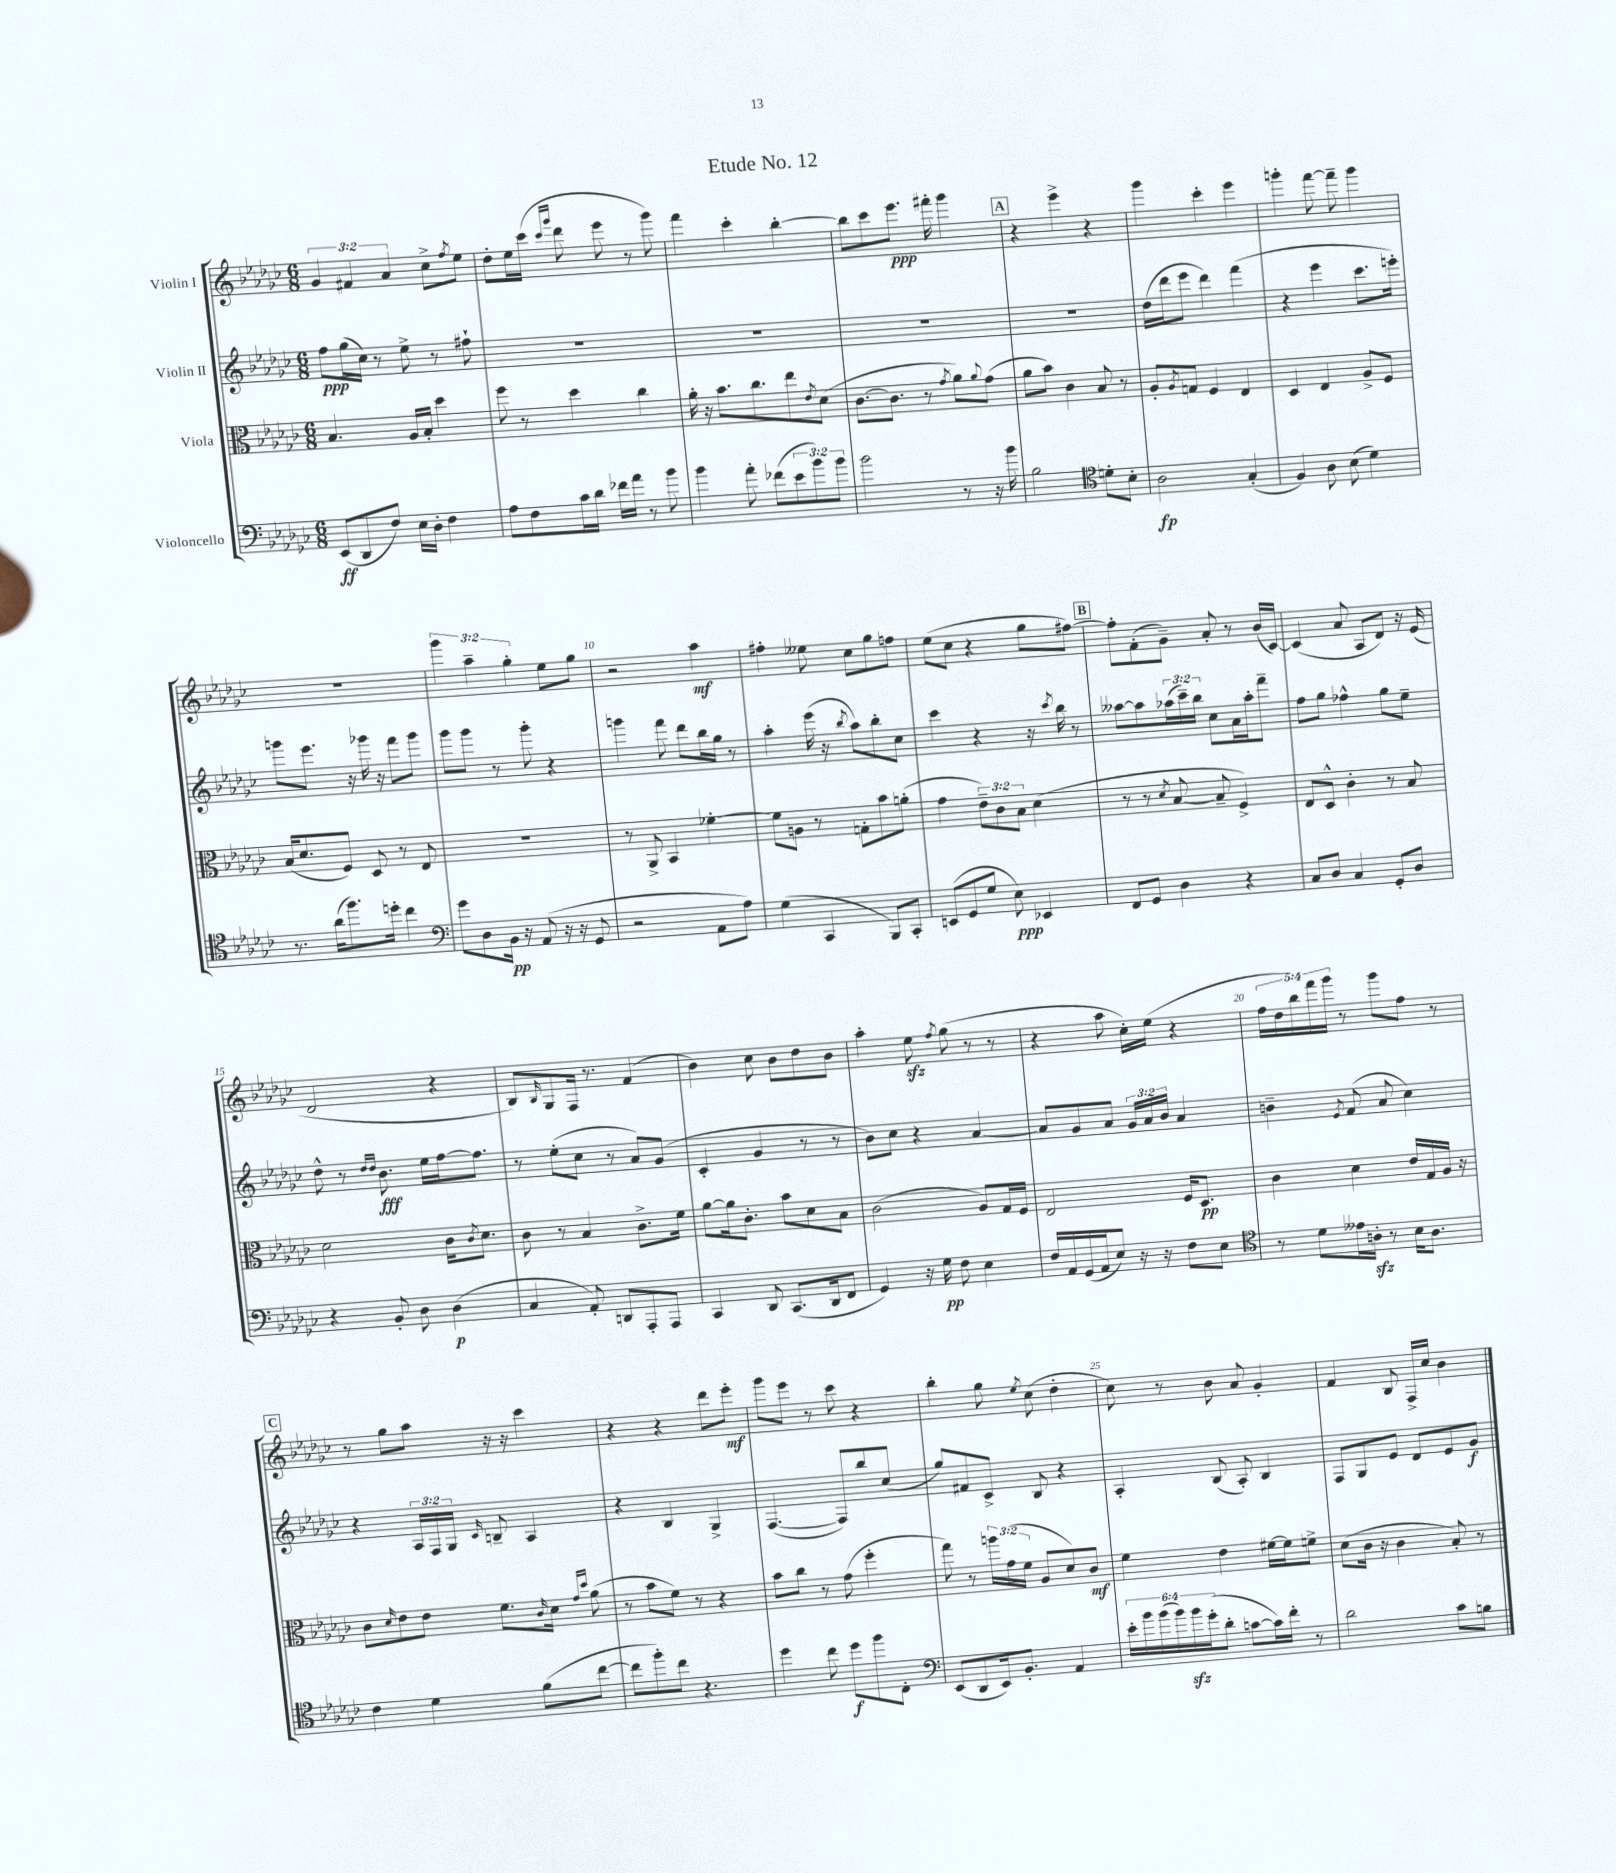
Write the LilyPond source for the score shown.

\header { title = "Etude No. 12" }
<<
\new StaffGroup <<
\new Staff = "s0" \with { instrumentName = "Violin I" } {
    \clef treble \key ges \major \numericTimeSignature \time 6/8 \override Staff.TupletNumber.text = #tuplet-number::calc-fraction-text
    \tuplet 3/2 { ges'4 fis'4 aes'4 } ces''8-> \acciaccatura { f''8 } ees''8 |
    des''8-. ees''16 ces'''16( \grace { ces'''16 ges'''16 } des'''8 ees'''8 r8 ges'''8) |
    f'''4 ces'''4-. bes''4~-. |
    bes''8 ces'''8 ees'''8.\ppp fis'''16-. ges'''4 |
    \mark \markup { \box "A" } r4 ees'''4-> r4 |
    ges'''4 ces'''4-. ees'''4 |
    g'''4-. f'''8~ f'''8-- g'''4 |
    R2. |
    \tuplet 3/2 { ges'''4 aes''4-- ges''4-. } ees''8 ges''8 |
    r2 aes''4\mf |
    fis''4-. eeses''8 ces''8 ges''8 f''8 |
    ees''8( ces''8 r4 ges''8 fis''8~) |
    \mark \markup { \box "B" } fis''8-. f'8-.( ges'8--) aes'8-. r8 bes'16( ces'16~) |
    ces'4( aes'8 aes8 des'8) r16 ees'16( |
    des'2 r4 |
    bes8) \grace { bes16 } ges8 f16 r8. f'4( |
    bes'4) ces''8 bes'8 des''8 bes'8 |
    aes''4-. ees''8\sfz \acciaccatura { f''8 } ges''8( r8 r8 |
    r4 aes''8 ces''16-.) ees''16( r4 |
    \tuplet 5/4 { f''16 des''16 bes''16) f'''16 ges'''16 } r8 ges'''8 f''8 r8 |
    \mark \markup { \box "C" } r8 ges''8 aes''8 r16 r16 ces'''4 |
    r4 r4 des'''8 ees'''8-.\mf |
    ges'''8 ees'''8 r8 ces'''8 r4 |
    bes''4-. ges''8 \acciaccatura { ees''8 } ces''8( des''4-. |
    ces''8) r8 bes'8 aes'8 ges'4-. |
    f'4 bes8 f16-> ces''16 bes'4 \bar "|." |
}
\new Staff = "s1" \with { instrumentName = "Violin II" } {
    \clef treble \key ges \major \numericTimeSignature \time 6/8 \override Staff.TupletNumber.text = #tuplet-number::calc-fraction-text
    f''8\ppp ges''16( ces''16) r8 ees''8-> r8 fis''8-! |
    R2. |
    R2. |
    R2. |
    \mark \markup { \box "A" } R2. |
    des''16( des'''16 ees'''8 des'''4) f'''4( |
    r4 ees'''4 ces'''8. e'''16-.) |
    g'''8 ees'''8. r16 ges'''16 r16 f'''8 ges'''8 |
    ges'''8 ges'''8 r8 ges'''8-. r4 |
    g'''4 f'''8 des'''8 bes''16 ges''16 r8 |
    aes''4-. ees'''16( r16 \acciaccatura { bes''8 } aes''8) bes''8-. ces''8 |
    ces'''4 r4 r16 \acciaccatura { ces'''8 } bes''16 r8 |
    \mark \markup { \box "B" } aeses''8~ aeses''8 \tuplet 3/2 { aes''16( ces'''16--) bes''16 } ces''8 aes'16 aes''16-. f'''8-- |
    f''8 ges''8 fes''4-^ ges''8 ees''8-- |
    des''8-^ r8 \grace { des''16 des''16 } bes'8.\fff ees''16 f''16~ f''8. |
    r8 ees''8-.( ces''8 r8 aes'8) ges'8( |
    ces'4-. ges'4 r8 r8 |
    bes'8) ces''8 r4 aes'4~ |
    aes'8 ges'8 aes'8 \tuplet 3/2 { ges'16 aes'16 bes'16 } aes'4 |
    b'4-- \acciaccatura { ees'8 } f'8( aes'8 ces''4) |
    \mark \markup { \box "C" } r4 \tuplet 3/2 { aes16 f16 ges16 } \grace { ces'16 } b8-- aes4 |
    r4 bes4 ges4-> |
    f4.~( f8) bes''8 ces''8( |
    ges''8) fis'8 ces'8-> bes8 r4 |
    aes4-. bes8( aes8-.) bes4 |
    f8 ges8 ees'8 des'8 ees'8 ges'8\f \bar "|." |
}
\new Staff = "s2" \with { instrumentName = "Viola" } {
    \clef alto \key ges \major \numericTimeSignature \time 6/8 \override Staff.TupletNumber.text = #tuplet-number::calc-fraction-text
    bes4. aes16 bes16-. des''4 |
    f''8 r8 des''4 ces''4 |
    aes'16-. r16 bes'8. ces''8. ees''8 \acciaccatura { ees'8 } des'8( |
    ces'8.~ ces'8. r8 \acciaccatura { ges'8 } aes'8) \appoggiatura { aes'8 } ges'8( |
    \mark \markup { \box "A" } aes'8 bes'8) ces'4 bes8 r8 |
    aes8-. \acciaccatura { aes8 } g8 f4 ees4 |
    des4 ees4 aes8-> f8 |
    bes16( des'8. f8) des8 r8 ees8 |
    R2. |
    r8 aes,8-> bes,4 fes'4~-. |
    fes'8 a8 r8 g8-. bes'8 a'8-.( |
    ges'4 \tuplet 3/2 { ees'8--) ces'8 bes8 } des'4( |
    \mark \markup { \box "B" } r8 r8 \acciaccatura { des'8 } bes8~ bes8-- f4->) |
    ees8 des8-^ ces'4-. r8 bes8 |
    des'2 ces'16 \acciaccatura { ces'8 } des'8. |
    ces'8 r8 bes4 ces'8.-> f'16 |
    aes'8~ aes'16 ces'8.-. bes'8 des'8 bes8 |
    ces'2( aes8) ges16 f16 |
    ees2 f16 des8.\pp |
    ces'4 des'4 ees'16 ges16 aes16 r16 |
    \mark \markup { \box "C" } ces'8 \grace { des'16 } ees'8 ees'8 f'8. \grace { ces'16 } des'16 \grace { ges'16 des''16 } aes'8( |
    r8 bes'8 f'8) r8 r4 |
    bes'8 ces''8 r8 ges'8( f''4-. |
    ges''8) r8 \tuplet 3/2 { a''16 ges'16( f'16 } aes8 des'8) ces'8\mf |
    f'4 ees'4 fis'16~ fis'16 f'8-> |
    des'8( ces'16 r16 ces'4 bes8-.) r8 \bar "|." |
}
\new Staff = "s3" \with { instrumentName = "Violoncello" } {
    \clef bass \key ges \major \numericTimeSignature \time 6/8 \override Staff.TupletNumber.text = #tuplet-number::calc-fraction-text
    ees,8\ff( des,8 f8) ees16 des16-. f4 |
    aes8 f8 ces'16 des'16 fes'16 aes'16 r8 bes'8 |
    bes'4 aes'8-. fes'8( \tuplet 3/2 { ees'8 bes'8) bes'8 } |
    bes'2 r8 r16 bes'16 |
    \mark \markup { \box "A" } bes2 \clef tenor d'8-. bes8-. |
    aes2\fp ges4-.( |
    f4) aes8 bes8( des'4) |
    r8. aes'16( f''8.) d''16-. ces''4 |
    \clef bass ges'8 des8 bes,16\pp r16 aes,8( r16 r16 ges,8 |
    r2 aes,8 aes8) |
    ges4( ces,4 bes,,8) ces,8-. |
    e,8( ges,8 ges8 ees8\ppp) ees,4 |
    \mark \markup { \box "B" } f,8 ges,8 des4 r4 |
    ces8 des8 ces4 ges,8-. des8 |
    r4 bes,8-. des8 des4\p( |
    ces4 aes,8-.) d,8 aes,,8-. aes,,8 |
    ces,4 des,8 ces,8.( des,16 f,8 |
    ges,4) r16 ges16\pp f8 ees4 |
    f16 aes,16 ges,16( aes,16 ees8) r16 r16 f8 ees8 |
    \clef tenor r8 des'8 eeses'16 a16-.\sfz r8 bes16 a8. |
    \mark \markup { \box "C" } ces'4 des'4 f'8( ces''8~ |
    ces''8 f''8-.) ces''8 r4. |
    des''4 ces''8 des''8\f f''8 ces8-. |
    \clef bass ees,8( des,8 ees,16) bes,8.-. aes,4 |
    \tuplet 6/4 { ees'16-. bes'16 bes'16( bes'16) bes'16\sfz ges'16-.( } des'8-. c'8~ c'16) f'16-. r8 |
    des'2 ces'8 b8 \bar "|." |
}
>>
>>
\layout { \context { \Score \override BarNumber.break-visibility = ##(#f #t #t) barNumberVisibility = #(every-nth-bar-number-visible 5) } }
